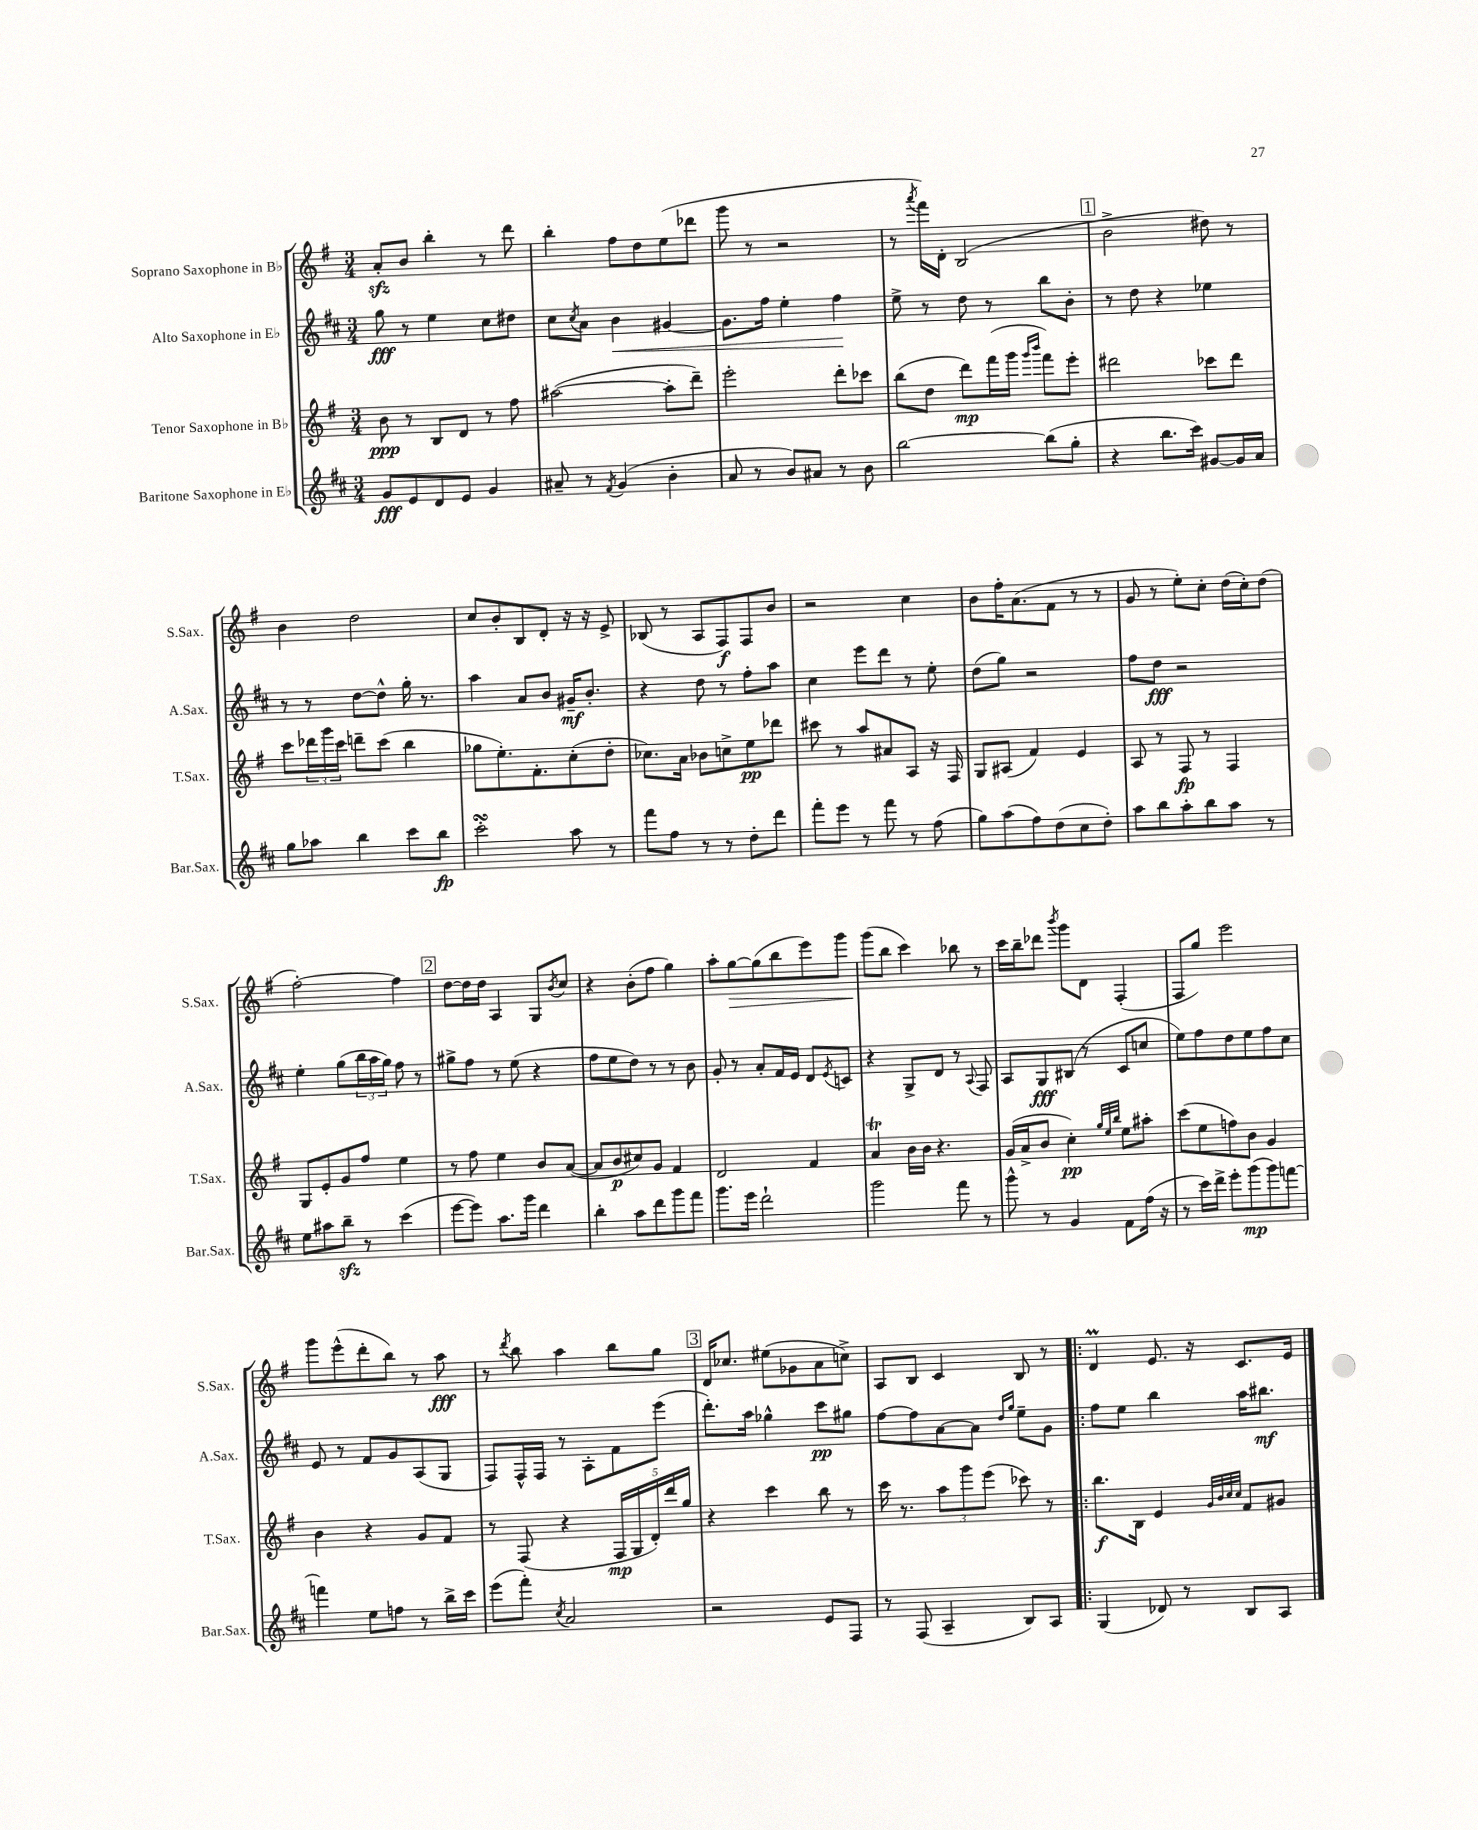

**kern	**kern	**kern	**kern
*staff4	*staff3	*staff2	*staff1
*clefG2	*clefG2	*clefG2	*clefG2
*k[f#c#]	*k[f#]	*k[f#c#]	*k[f#]
*M3/4	*M3/4	*M3/4	*M3/4
8g/L	8b\	8gg\	8a'/L
8e/	8r	8r	8b/J
8d/	8B/L	4ee\	4bb'\
8e/J	8d/J	.	.
4g/	8r	8cc#\L	8r
.	8ff#\	8dd#\J	8ddd\
=	=	=	=
8a#~/	([2aa#\	8cc#\L	4bb'\
.	.	8qcc#/	.
8r	.	8a\J	.
8qf#/	.	.	.
(4g/	.	4b\	8ff#\L
.	.	.	8dd\
4b'\	8aa#'\]L	[4g#/	(8ee\
.	8ddd~\J)	.	8ddd-\J
=	=	=	=
8a/	2eee'\	8.g#\]L	8ggg\
8r	.	.	8r
.	.	16ff#\Jk	.
8b/L)	.	4ee'\	2r
8a#/J	.	.	.
8r	8ddd'\L	4ff#\	.
8b\	8ccc-\J	.	.
=	=	=	=
[2bb\	(8bb\L	8ee^\	8r
.	.	.	8qaaa/
.	8dd\J	8r	16fff#\LL)
.	.	.	16d'\JJ
.	8ddd\L)	8dd\	(2B/
.	(16fff#\L	8r	.
.	16ggg\JJ	.	.
.	16qqggg/LL	.	.
.	16qqbbb/JJ	.	.
(8bb\]L	8fff#\L)	8bb\L	.
8gg'\J	8eee'\J	8b'\J	.
=	=	=	=
4r	2ddd#\	8r	2b^\
.	.	8dd\	.
8.bb\L	.	4r	.
16ccc#\Jk)	.	.	.
[8g#/L	8ccc-\L	4ee-\	8dd#\)
16g#/]L	8ddd#\J	.	8r
16a/JJ	.	.	.
=	=	=	=
8gg\L	8ccc\L	8r	4b\
8aa-\J	24ddd-\L	8r	.
.	24ggg\	.	.
.	24ccc\JJ	.	.
4bb\	8ddd~\L	[8dd\L	2dd\
.	(8ccc\J	8dd^^\]J	.
8ccc#\L	4bb\	16gg'\	.
.	.	8.r	.
8bb\J	.	.	.
=	=	=	=
2ccc#'\	8gg-\L	4aa\	8cc/L
.	8.ee'\)	.	8b'/
.	.	8a/L	8B/
.	8.f#'\	.	.
.	.	8b/J	8d'/J
8aa\	(8cc'\	16g#~/LK	16r
.	.	8.b'/J	16r
8r	8dd'\J	.	8e^/
=	=	=	=
8fff#\L	8.cc-\L)	4r	(8B-/
8ff#\J	.	.	8r
.	16a\Jk	.	.
8r	8b-\L	8dd\	8A/L
8r	8cc^\	8r	8F#/)
8dd'\L	8ee\	8ff#'\L	8F#/
8ddd\J	8ddd-\J	8aa\J	8b/J
=	=	=	=
8fff#'\L	8ccc#\	4cc#\	2r
8eee\J	8r	.	.
8r	8aa/L	8eee\L	.
8fff#\	8a#/	8ddd\J	.
8r	8A/J	8r	4cc\
(8ff#\	16r	8ee'\	.
.	16F#/	.	.
=	=	=	=
8gg\L)	8G/L	(8dd\L	8b\L
(8aa\	(8A#/J	8gg\J)	16ff#'\K
.	.	.	(8.a\
8ff#\)	4f#/)	2r	.
(8dd\	.	.	8f#\J
8cc#\	4e/	.	8r
8dd'\J)	.	.	8r
=	=	=	=
8aa\L	8A/	8ff#\L	8g/
8bb\	8r	8dd\J	8r
8aa'\	8F#/	2r	8ee'\L)
8bb\	8r	.	8cc'\J
8aa\J	4F#/	.	(16dd\LL
.	.	.	16cc'\J)
8r	.	.	(8dd\J
=	=	=	=
8ee\L	8G/L	4ee'\	[2ff#'\)
8aa#\	8e'/	.	.
8bb~\J	8g/	(8gg\L	.
8r	8ff#/J	24bb\L	.
.	.	24aa\	.
.	.	24gg\JJ)	.
(4ccc#\	4ee\	8ff#\	4ff#\]
.	.	8r	.
=	=	=	=
[8eee\L	8r	8gg#^\L	[8dd\L
8eee\]J)	8ff#\	8ff#\J	16dd\]L
.	.	.	16dd\JJ
8.aa\L	4ee\	8r	4A/
.	.	(8ee\	.
16ggg\Jk	.	.	.
4ddd\	8b/L	4r	8G/L
.	.	.	8qb/
.	([8a/J	.	8cc/J
=	=	=	=
4bb'\	8a/]L	8ff#\L	4r
.	8b/	8ee\	.
8aa\L	8cc#/)	8dd\J)	(8b'\L
8ddd\	8g/J	8r	8ff#\J
8ggg\	4f#/	8r	4gg\)
8fff#\J	.	8b\	.
=	=	=	=
8.ggg\L	2d/	8g'/	8aa'\L
.	.	8r	[8gg\
16eee\Jk	.	.	.
2ddd`\	.	8a'/L	(8gg\]
.	.	16f#/L	8bb\
.	.	16e/JJ	.
.	4f#/	8d/L	8eee\)
.	.	8qe/	.
.	.	8c/J	8ggg\J
=	=	=	=
2ggg\	4a/	4r	(8ggg\L
.	.	.	8bb\J
.	16b\LL	8G^/L	4ccc\)
.	16b\JJ	.	.
.	4.r	8d/J	.
8fff#\	.	8r	8bb-\
.	.	8qqA/	.
8r	.	8F#/	8r
=	=	=	=
8ggg^^\	(16g/LL	8A/L	16ccc\LL
.	16a^/J	.	16bb~\J
8r	8b/J	8G/	8ddd-\J
.	.	.	8qbbb/
4g/	4cc'\)	(8B#/J	8ggg\L
.	.	8r	8d\J
.	32qqgg/LLL	.	.
.	32qqee/	.	.
.	32qqbb/JJJ	.	.
8f#\L	8ee\L	8c#/L	(4F#'/
(16ff#\Jk	8aa#'\J	8cc/J	.
16r	.	.	.
=	=	=	=
8r	(8ccc\L	8ee\L)	8F#/L
16ccc#\LL)	8ee\	8ff#\	8gg/J)
16ddd^\JJ	.	.	.
8eee'\L	8ff\)	8dd\	2eee\
(8ggg\	8b\J	8ee\	.
8ggg\)	4g/	8ff#\	.
[8fff\J	.	8cc#\J	.
=	=	=	=
4fff\]	4b\	8e/	8ggg\L
.	.	8r	(8eee^^\
8ee\L	4r	8f#/L	8ddd'\
8ff\J	.	8g/	8bb\J)
8r	8g/L	(8A/	8r
16bb^\LL	8f#/J	8G/J	8aa\
16ccc#\JJ	.	.	.
=	=	=	=
(8eee\L	8r	8F#/L)	8r
.	.	.	8qddd/
8fff#'\J)	(8F#/	16F#^^/L	8bb\
.	.	16F#/JJ	.
8qcc#/	.	.	.
2a/	4r	8r	4aa\
.	.	8A'\L	.
.	20F#/LL	8f#\	8bb\L
.	20G/	.	.
.	20d'/)	.	.
.	.	(8eee\J	8gg\J
.	20ddd/	.	.
.	20gg/JJ	.	.
=	=	=	=
2r	4r	8.ddd'\L)	16d/LK
.	.	.	8.cc-/J
.	.	16aa\Jk	.
.	4ccc\	4gg-^^\	(8ee#\L
.	.	.	8g-\
8e/L	8bb\	8ccc#\L	8a\
8F#/J	8r	8gg#\J	8cc^\J)
=	=	=	=
8r	16ccc\	[8ff#\L	8A/L
.	8.r	.	.
(8F#/	.	8ff#\]	8B/J
4A~/	12aa\L	[8a\	4c/
.	12ggg\	.	.
.	.	8a\]J	.
.	(12eee\J	.	.
.	.	16qqdd/LL	.
.	.	16qqgg/JJ	.
8B/L)	8ccc-\)	8ee~\L	8B/
8A/J	8r	8g\J	8r
=!|:	=!|:	=!|:	=!|:
(4G/	8.bb\L	8ff#\L	4d/
.	.	8ee\J	.
.	16B\Jk	.	.
8d-/)	4e/	4bb\	8.e/
8r	.	.	.
.	.	.	16r
.	32qqg/LLL	.	.
.	32qqb/	.	.
.	32qqcc/	.	.
.	32qqcc/JJJ	.	.
8B/L	8f#/L	16aa\LK	8.c/L
.	.	8.bb#\J	.
8A/J	8g#/J	.	.
.	.	.	16e/Jk
==	==	==	==
*-	*-	*-	*-
